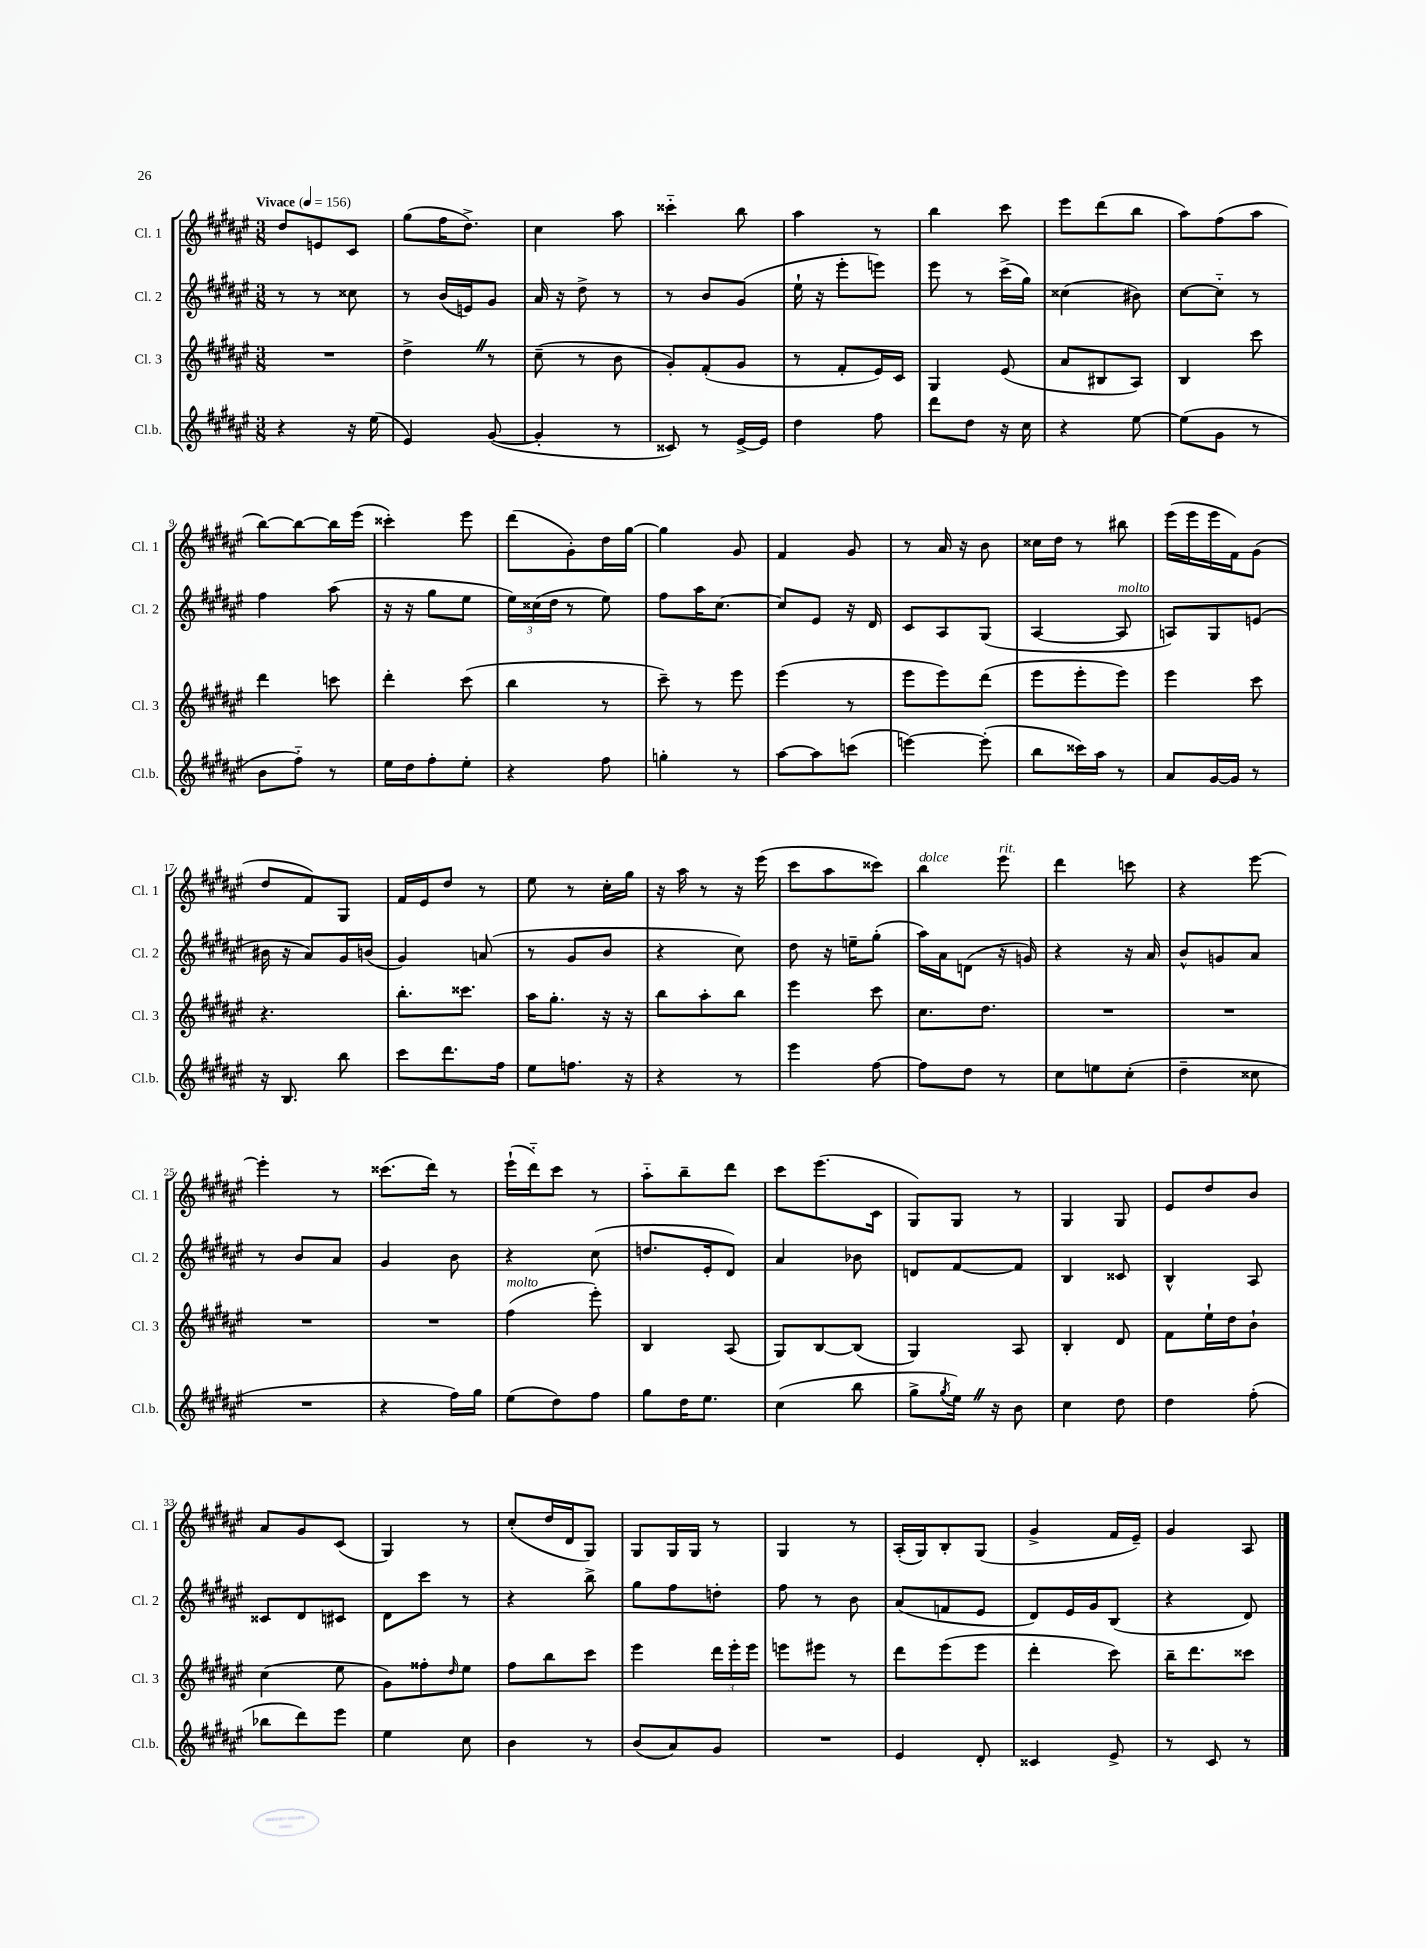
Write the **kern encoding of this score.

**kern	**kern	**kern	**kern
*part4	*part3	*part2	*part1
*staff4	*staff3	*staff2	*staff1
*I"Cl.b.	*I"Cl. 3	*I"Cl. 2	*I"Cl. 1
*I'Cl.b.	*I'Cl. 3	*I'Cl. 2	*I'Cl. 1
*clefG2	*clefG2	*clefG2	*clefG2
*k[f#c#g#d#a#e#]	*k[f#c#g#d#a#e#]	*k[f#c#g#d#a#e#]	*k[f#c#g#d#a#e#]
*M3/8	*M3/8	*M3/8	*M3/8
*MM156	*MM156	*MM156	*MM156
=1	=1	=1	=1
!	!	!	!LO:TX:a:B:t=Vivace
4r	4.r	8r	8dd#/L
.	.	8r	8en/
16r	.	8cc##X\	8c#/J
(16ee#\	.	.	.
=2	=2	=2	=2
4e#/)	4dd#^Z\	8r	(8gg#\L
.	.	(16b/LL	16ff#\K
.	.	16en/J)	8.dd#^\J)
([8g#/	8r	8g#/J	.
=3	=3	=3	=3
4g#'/]	(8cc#~\	16a#/	4cc#\
.	.	16r	.
.	8r	8dd#^\	.
8r	8b\	8r	8aa#\
=4	=4	=4	=4
8c##X/)	8g#'/L)	8r	4ccc##X\
8r	(8f#'/	8b/L	.
[16e#^/LL	8g#/J	(8g#/J	8bb\
16e#/JJ]	.	.	.
=5	=5	=5	=5
4dd#\	8r	16ee#`\	4aa#\
.	.	16r	.
.	8f#'/L	8eee#'\L	.
8ff#\	16e#/L)	8eeen\J)	8r
.	16c#/JJ	.	.
=6	=6	=6	=6
8ddd#\L	4G#/	8eee#\	4bb\
8dd#\J	.	8r	.
16r	(8e#/	(16ccc#^\LL	8ccc#\
16cc#\	.	16gg#\JJ)	.
=7	=7	=7	=7
4r	8a#/L	(4cc##X\	8eee#\L
.	8B#X/	.	(8ddd#\
[8ee#\	8A#/J)	8b#X\)	8bb\J
=8	=8	=8	=8
(8ee#\L]	4B/	[8cc#\L	8aa#\L)
8g#\J	.	8cc#\J]	(8ff#\
8r	8ccc#\	8r	8aa#\J
!!LO:LB:g=z
=9	=9	=9	=9
8b\L	4ddd#\	4ff#\	[8bb\L)
8ff#\J)	.	.	8bb\_
8r	8cccn\	(8aa#\	16bb\L]
.	.	.	(16eee#\JJ
=10	=10	=10	=10
16ee#\LL	4ddd#'\	16r	4ccc##X'\)
16dd#\J	.	16r	.
8ff#'\	.	8gg#\L	.
8ee#'\J	(8ccc#\	8ee#\J	8eee#\
=11	=11	=11	=11
4r	4bb\	24ee#\LL)	(8ddd#\L
.	.	(24cc##X\	.
.	.	24dd#\JJ	.
.	.	8r	8g#'\)
8ff#\	8r	8ee#\)	16dd#\L
.	.	.	[16gg#\JJ
=12	=12	=12	=12
4ggn'\	8ccc#~\)	8ff#\L	4gg#\]
.	8r	16aa#\K	.
.	.	[8.cc#\J	.
8r	8eee#\	.	8g#/
=13	=13	=13	=13
[8aa#\L	(4eee#\	8cc#/L]	4f#/
8aa#\]	.	8e#/J	.
(8cccn\J	8r	16r	8g#/
.	.	16d#/	.
=14	=14	=14	=14
[4eeen\)	8eee#\L	8c#/L	8r
.	8eee#\)	8A#/	16a#/
.	.	.	16r
(8eee'\]	(8ddd#\J	(8G#/J	8b\
=15	=15	=15	=15
8bb\L	8eee#\L	[4A#/	16cc##X\LL
.	.	.	16dd#\JJ
16ccc##X\L)	8eee#'\	.	8r
16aa#\JJ	.	.	.
!	!	!LO:TX:a:i:t=molto	!
8r	8eee#\J)	8A#/]	8bb#X\
=16	=16	=16	=16
8a#/L	4eee#\	8An/L)	(16eee#\LL
.	.	.	16eee#\
[16g#/L	.	8G#/	16eee#\
16g#/JJ]	.	.	16f#\J)
8r	8ccc#\	(8en/J	(8g#\J
!!LO:LB:g=z
=17	=17	=17	=17
16r	4.r	16b#X\	8dd#/L
8.B/	.	16r	.
.	.	8a#/L)	8f#/)
8bb\	.	16g#/L	8G#/J
.	.	(16bn/JJ	.
=18	=18	=18	=18
8ccc#\L	8.bb'\L	4g#/)	16f#/LL
.	.	.	16e#/J
8.ddd#\	.	.	8dd#/J
.	8.ccc##X\J	.	.
.	.	(8an/	8r
16ff#\Jk	.	.	.
=19	=19	=19	=19
8ee#\L	16aa#\KL	8r	8ee#\
.	8.gg#'\J	.	.
8.ffn\J	.	8g#/L	8r
.	16r	8b/J	16cc#'\LL
16r	16r	.	16gg#\JJ
=20	=20	=20	=20
4r	8bb\L	4r	16r
.	.	.	16aa#\
.	8aa#'\	.	8r
8r	8bb\J	8cc#\)	16r
.	.	.	(16eee#\
=21	=21	=21	=21
4eee#\	4eee#\	8dd#\	8ccc#\L
.	.	16r	8aa#\
.	.	16een~\KL	.
[8ff#\	8ccc#\	(8gg#'\J	8ccc##X\J)
=22	=22	=22	=22
!	!	!	!LO:TX:a:i:t=dolce
8ff#\L]	8.cc#\L	16aa#\LL)	4bb\
.	.	16a#\J	.
8dd#\J	.	(8dn\J	.
.	8.dd#\J	.	.
!	!	!	!LO:TX:a:i:t=rit.
8r	.	16r	8eee#\
.	.	16gn/)	.
=23	=23	=23	=23
8cc#\L	4.r	4r	4ddd#\
8een\	.	.	.
(8cc#'\J	.	16r	8cccn\
.	.	16a#/	.
=24	=24	=24	=24
4dd#~\	4.r	8b^^/L	4r
.	.	8gn/	.
8cc##X\	.	8a#/J	[8eee#\
!!LO:LB:g=z
=25	=25	=25	=25
4.r	4.r	8r	4eee#'\]
.	.	8b/L	.
.	.	8a#/J	8r
=26	=26	=26	=26
4r	4.r	4g#/	(8.ccc##X\L
.	.	.	16ddd#\Jk)
16ff#\LL)	.	8b\	8r
16gg#\JJ	.	.	.
=27	=27	=27	=27
!	!LO:TX:a:i:t=molto	!	!
(8ee#\L	(4ff#\	4r	(16eee#`\LL
.	.	.	16ddd#\J)
8dd#\)	.	.	8ccc#\J
8ff#\J	8eee#'\)	(8cc#\	8r
=28	=28	=28	=28
8gg#\L	4B/	8.ddn/L	8aa#\L
16dd#\K	.	.	8bb~\
8.ee#\J	.	16e#'/k	.
.	(8A#/	8d#/J)	8ddd#\J
=29	=29	=29	=29
(4cc#\	8G#/L)	4a#/	8ccc#\L
.	[8B/	.	(8.eee#\
8bb\	(8B/J]	8b-X\	.
.	.	.	16c#\Jk
=30	=30	=30	=30
8gg#^\L	4G#/)	8dn/L	8G#/L)
8qgg#/	.	.	.
16ee#Z\Jk)	.	[8f#/	8G#/J
16r	.	.	.
8b\	8A#/	8f#/J]	8r
=31	=31	=31	=31
4cc#\	4B'/	4B/	4G#/
8dd#\	8d#/	8c##X/	8G#/
=32	=32	=32	=32
4dd#\	8f#\L	4B^^/	8e#/L
.	16ee#`\L	.	8dd#/
.	16dd#\J	.	.
(8ff#'\	8b`\J	8A#/	8b/J
!!LO:LB:g=z
=33	=33	=33	=33
8bb-X\L	(4cc#\	8c##X/L	8a#/L
8ddd#\)	.	8d#/	8g#/
8eee#\J	8ee#\	8c#X/J	(8c#/J
=34	=34	=34	=34
4ee#\	8g#\L)	8d#\L	4G#/)
.	8ff##X'\	8ccc#\J	.
.	16qqdd#/	.	.
8cc#\	8ee#\J	8r	8r
=35	=35	=35	=35
4b\	8ff#\L	4r	(8cc#'/L
.	8bb\	.	16dd#/L
.	.	.	16d#/J
8r	8ccc#\J	8bb^\	8G#/J)
=36	=36	=36	=36
(8b/L	4eee#\	8gg#\L	8G#/L
8a#/)	.	8ff#\	16G#/L
.	.	.	16G#/JJ
8g#/J	24ddd#\LL	8ddn'\J	8r
.	24eee#'\	.	.
.	24eee#\JJ	.	.
=37	=37	=37	=37
4.r	8eeen\L	8ff#\	4G#/
.	8eee#X\J	8r	.
.	8r	8b\	8r
=38	=38	=38	=38
4e#/	8ddd#\L	(8a#/L	(16A#'/LL
.	.	.	16G#/J)
.	(8eee#\	8fn/	8B'/
8d#'/	8eee#\J	8e#/J	(8G#/J
=39	=39	=39	=39
4c##X/	4ddd#'\	8d#/L)	4g#^/
.	.	16e#/L	.
.	.	16g#/J	.
8e#^/	8ccc#\)	(8B/J	16f#/LL
.	.	.	16e#~/JJ)
=40	=40	=40	=40
8r	16bb~\KL	4r	4g#/
.	8.ddd#\	.	.
8c#/	.	.	.
8r	8ccc##X\J	8d#/)	8A#/
==	==	==	==
*-	*-	*-	*-
